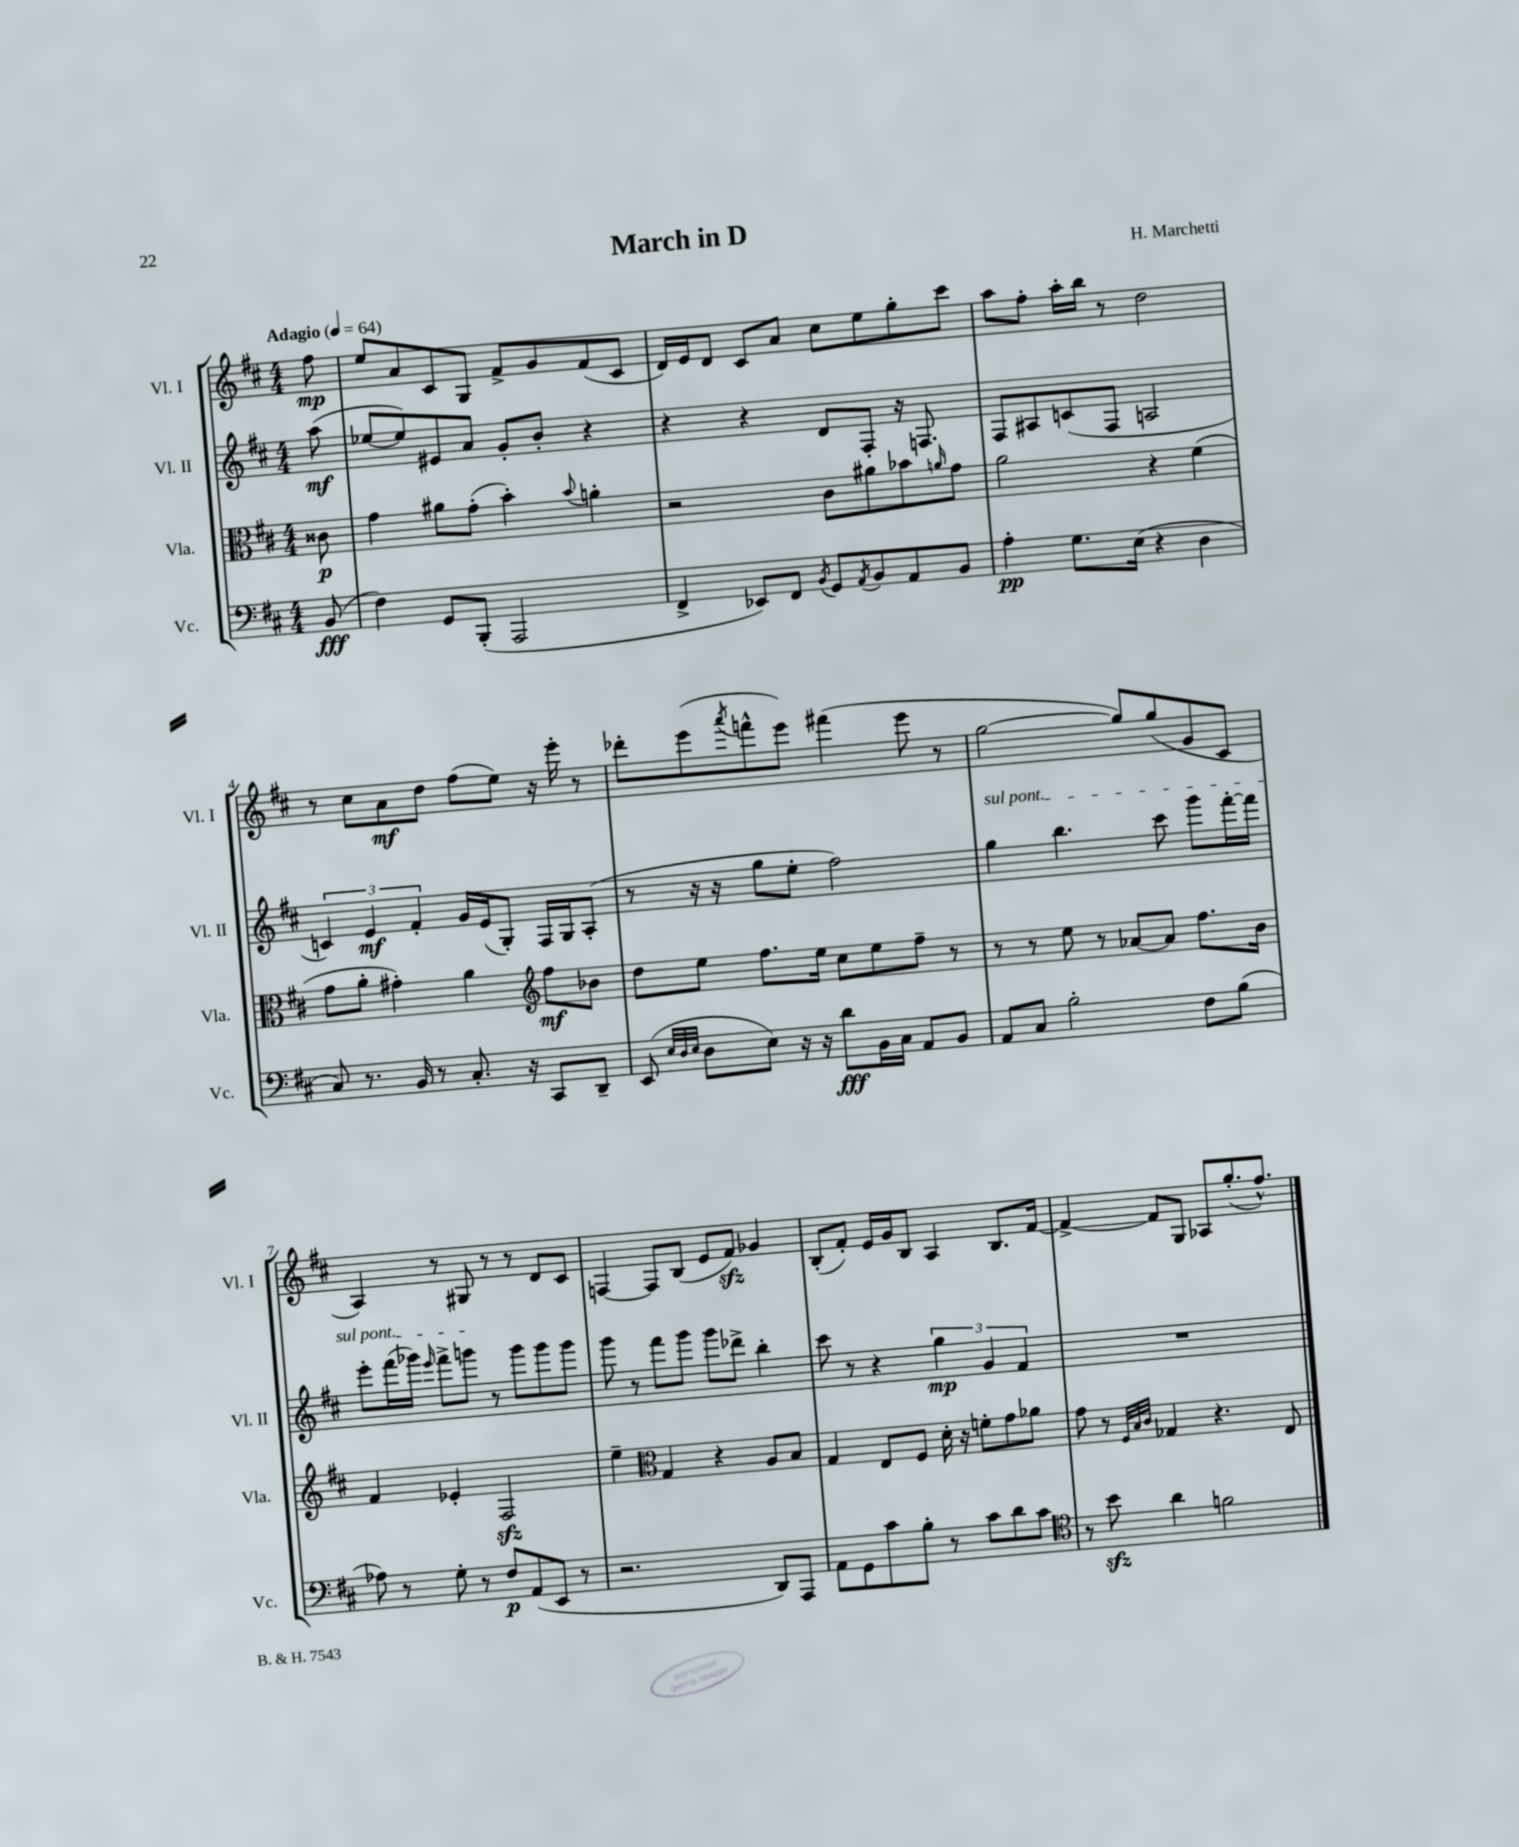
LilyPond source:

\header { title = "March in D" composer = "H. Marchetti" }
<<
\new StaffGroup <<
\new Staff = "s0" \with { instrumentName = "Vl. I" shortInstrumentName = "Vl. I" } {
    \clef treble \key d \major \numericTimeSignature \time 4/4 \partial 8 \tempo "Adagio" 4 = 64
    fis''8\mp |
    e''8 a'8 cis'8 g8 fis'8-> g'8 fis'8( cis'8 |
    d'16) e'16 d'8 cis'8 a'8 cis''8 e''8 g''8-. cis'''8 |
    a''8 fis''8-. a''16-. b''16 r8 d''2 |
    r8 cis''8 a'8\mf d''8 fis''8( e''8) r16 e'''16-. r8 |
    des'''8-. e'''8( \acciaccatura { a'''8 } f'''8-^ e'''8) fis'''4( e'''8 r8 |
    g''2~ g''8) g''8( g'8 cis'8 |
    a4) r8 gis8 r8 r8 d'8 cis'8 |
    f4~ f8 b8( e'8 fis'8\sfz) ges'4 |
    b8-.( fis'8-.) e'16 g'16 b8 a4 b8. fis'16~ |
    fis'4~-> fis'8 g8 aes8 g''8.-.( fis''8.-^) \bar "|." |
}
\new Staff = "s1" \with { instrumentName = "Vl. II" shortInstrumentName = "Vl. II" } {
    \clef treble \key d \major \numericTimeSignature \time 4/4 \partial 8
    a''8\mf( |
    ees''8~ ees''8) eis'8 a'8 g'8-. b'8-. r4 |
    r4 r4 d'8 fis8-. r16 f8. |
    fis8 ais8 c'8( fis8 a2 |
    \tuplet 3/2 { c'4) e'4\mf fis'4-. } g'16 e'16( g8-.) fis16 g16 a8-.( |
    r8 r16 r16 g''8 e''8-. fis''2) |
    \once \override TextSpanner.bound-details.left.text = \markup { \italic "sul pont." } g''4\startTextSpan b''4. cis'''8 g'''8 fis'''16~-. fis'''16 |
    e'''8-. fis'''16( ges'''16) \grace { e'''16 } fis'''8-> g'''8\stopTextSpan r8 g'''8 g'''8 g'''8 |
    g'''8 r8 fis'''8 g'''8 g'''8 des'''8-> b''4-. |
    cis'''8 r8 r4 \tuplet 3/2 { g''4\mp g'4 fis'4 } |
    R1 \bar "|." |
}
\new Staff = "s2" \with { instrumentName = "Vla." shortInstrumentName = "Vla." } {
    \clef alto \key d \major \numericTimeSignature \time 4/4 \partial 8
    cisis'8\p |
    g'4 ais'8 g'8-.( b'4-.) \appoggiatura { b'8 } a'4-. |
    r2 cis'8 ais'8 bes'8 \grace { a'16 } g'8 |
    a'2 r4 fis'4( |
    g'8 a'8-. gis'4-.) a'4 \clef treble fis''8\mf bes'8 |
    d''8 e''8 fis''8. e''16 cis''8 e''8 fis''8-- r8 |
    r8 r8 e''8 r8 aes'8~ aes'8 fis''8. b'16 |
    fis'4 ees'4-. fis2\sfz |
    e''4-- \clef alto g4 r4 a8 b8 |
    g4 e8 fis8 d'16-. r16 f'8-. g'8 aes'8 |
    g'8 r8 \grace { fis32 b32 cis'32 } ges4 r4. e8 \bar "|." |
}
\new Staff = "s3" \with { instrumentName = "Vc." shortInstrumentName = "Vc." } {
    \clef bass \key d \major \numericTimeSignature \time 4/4 \partial 8
    b,8\fff( |
    fis4) g,8 b,,8-.( a,,2 |
    fis,4-> ees,8) fis,8 \acciaccatura { b,8 } g,8 \acciaccatura { a,8 } b,8 a,8 b,8 |
    a4-.\pp g8. e16( r4 d4 |
    cis8) r8. b,16 r8 cis8.-. r16 cis,8 d,8-- |
    e,8( \grace { e32 d32 e32 } d8 e8) r16 r16 d'8\fff b,16 cis16 a,8 b,8 |
    a,8 cis8 b2-. fis8 b8( |
    aes8) r8 g8-. r8 fis8\p a,8( e,8 r8 |
    r2. d,8) a,,8 |
    a,8 g,8 cis'8 b8-. r8 cis'8 d'8 cis'8 |
    \clef tenor r8 b'8\sfz a'4 f'2 \bar "|." |
}
>>
>>
